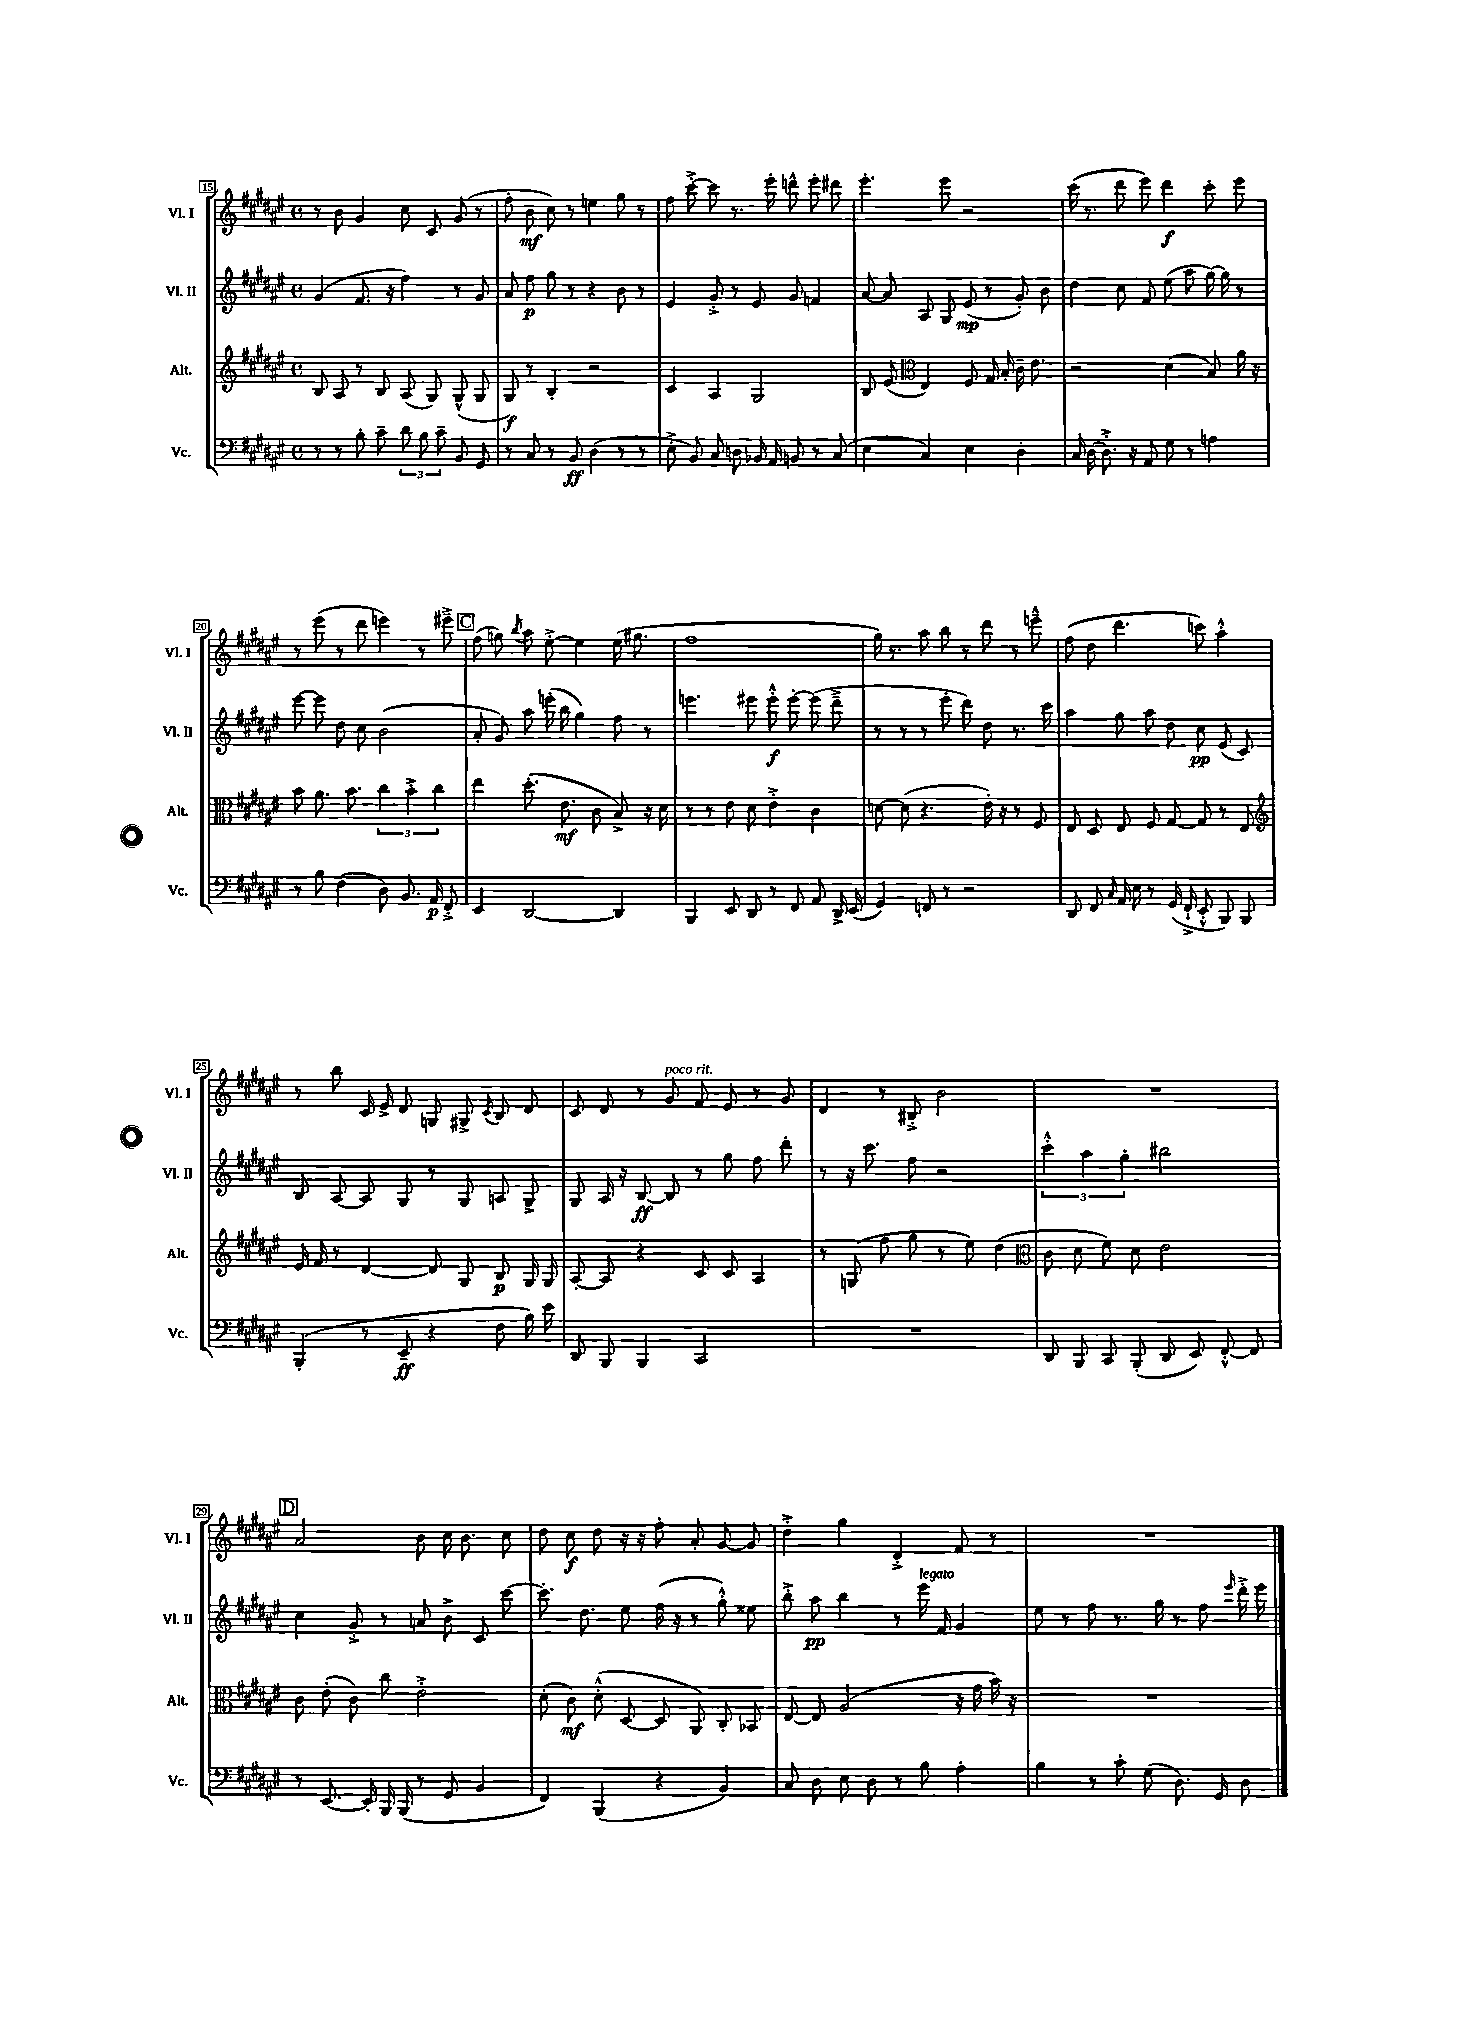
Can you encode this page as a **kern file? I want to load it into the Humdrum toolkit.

**kern	**kern	**kern	**kern
*staff4	*staff3	*staff2	*staff1
*clefF4	*clefG2	*clefG2	*clefG2
*k[f#c#g#d#a#e#]	*k[f#c#g#d#a#e#]	*k[f#c#g#d#a#e#]	*k[f#c#g#d#a#e#]
*M4/4	*M4/4	*M4/4	*M4/4
*met(c)	*met(c)	*met(c)	*met(c)
8r	8B/	(4g#/	8r
8r	8A#/	.	8b\
8B'\	8r	8.f#/	4g#/
8c#~\	8B/	.	.
.	.	16r	.
12d#\	(8A#/	4ff#\)	8cc#\
12B\	.	.	.
.	8G#/)	.	8c#/
12c#~\	.	.	.
8BB/	(8G#^^/	8r	(8g#/
8GG#/	8G#/	8g#/	8r
=	=	=	=
8r	8G#/)	8a#/	8ff#'\
8C#/	8r	8ff#\	8b\
8r	4B'/	8gg#\	8cc#\)
8BB/	.	8r	8r
(4D#\	2r	4r	4ee\
8r	.	8b\	8gg#\
8r	.	8r	8r
=	=	=	=
8E#'^\	4c#/	4e#/	8ff#\
8BB/)	.	.	[8ccc#'^\
8C#/	4A#/	8g#'^/	8ccc#\]
8D\	.	8r	8.r
16BB-/	2G#/	8e#/	.
16AA#/	.	.	16eee#'\
8BB/	.	8g#/	8ddd^^\
8r	.	4f/	8eee#'\
(8C#/	.	.	8ddd#\
=	=	=	=
4E#\	8B/	[8a#/	4.eee#'\
.	(8e#/	8a#/]	.
*	*clefC3	*	*
4C#/)	4E#/)	8A#/	.
.	.	8G#/	8eee#\
4E#\	8F#/	(8e#/	2r
.	16G#/	8r	.
.	16B'/	.	.
4D#'\	16c#~\	8g#'/)	.
.	8.e#\	.	.
.	.	8b\	.
=	=	=	=
16C#/	2r	4dd#\	(16ccc#\
[16D#\	.	.	8.r
8.D#'^\]	.	.	.
.	.	8cc#\	8ddd#\
16r	.	.	.
8AA#/	.	8f#/	8eee#\)
8G#\	(4d#\	(8ee#\	4ddd#\
8r	.	8aa#\	.
4A\	8B/)	[16gg#\)	8ccc#'\
.	.	16gg#\]	.
.	16a#\	8r	8eee#\
.	16r	.	.
=	=	=	=
8r	8b\	[8eee#\	8r
8B\	8.a#\	8eee#\]	(8eee#\
(4F#\	.	8dd#\	8r
.	8.b\	.	.
.	.	8cc#\	8ddd#\
8D#\)	6cc#\	(2b\	4eee\)
8.BB/	.	.	.
.	6b'^\	.	.
.	.	.	8r
16AA#/	.	.	.
.	6cc#\	.	.
8FF#'^/	.	.	8eee#~^\
=	=	=	=
4EE#/	4ee#\	8a#'/	(8ff#\
.	.	8g#/)	8gg\)
.	.	.	8qbb/
[2DD#/	(8.dd#'\	8aa#\	8aa#\
.	.	(16eee'\	[8ee#'^\
.	8.e#\	16bb\	.
.	.	4gg#\)	4ee#\]
.	8c#\	.	.
4DD#/]	8B^/)	8ff#\	(16ee#\
.	.	.	8.gg#\
.	16r	8r	.
.	16d#\	.	.
=	=	=	=
4BBB/	8r	4.eee\	1ff#
.	8r	.	.
8EE#/	8e#\	.	.
8DD#/	8d#\	8eee#\	.
8r	4e#'^\	8eee#'^^\	.
8FF#/	.	[8eee#'\	.
8AA#/	4c#\	(8eee#\]	.
16DD#^/	.	8ddd#~^\	.
(16EE#/	.	.	.
=	=	=	=
4GG#/)	[8d\	8r	16gg#\)
.	.	.	8.r
.	(8d\]	8r	.
8FF/	4.r	8r	8aa#\
8r	.	8eee#'\	8bb\
2r	.	8ddd#\)	8r
.	16e#'\)	8dd#\	8ddd#\
.	16r	.	.
.	8r	8.r	8r
.	8F#/	.	8eee~^^\
.	.	16ccc#\	.
=	=	=	=
8DD#/	8E#/	4aa#\	(8ff#\
8FF#/	8D#/	.	8dd#\
16qqC#/	.	.	.
16AA#/	8E#/	8gg#\	4.ddd#\
16E#\	.	.	.
8r	8F#/	8aa#\	.
(16GG#/	[8G#/	8dd#\	.
16FF#`^/	.	.	.
8EE#'^^/	8G#/]	8cc#\	8ccc\)
8BBB/)	8r	(8e#/	4aa#'^^\
8BBB/	8E#/	8c#/)	.
=	=	=	=
*	*clefG2	*	*
(4BBB'/	16e#/	8B/	8r
.	16f#/	.	.
.	8r	[8A#/	8bb\
8r	[4d#/	8A#/]	16c#/
.	.	.	16e#^/
8EE#~/	.	8G#/	8d#/
4r	8d#/]	8r	8G/
.	8G#/	8G#/	8G#^/
.	.	.	8qc#/
8F#\	8B/	8A/	8B/
16B\)	16G#/	8G#^/	8d#/
16e#\	16G#/	.	.
=	=	=	=
8DD#/	[8A#'/	8G#/	8c#/
8BBB/	8A#/]	16A#/	8d#/
.	.	16r	.
4BBB/	4r	[8B/	8r
.	.	8B/]	8g#/
2CC#/	8c#/	8r	8f#/
.	8c#/	8gg#\	8e#/
.	4A#/	8ff#\	8r
.	.	8ddd#'\	8g#/
=	=	=	=
1r	8r	8r	4d#/
.	(8G/	16r	.
.	.	8.ccc#\	.
.	8ff#\	.	8r
.	8gg#\	8ff#\	8B#'^/
.	8r	2r	2b\
.	8ee#\)	.	.
.	(4dd#\	.	.
=	=	=	=
*	*clefC3	*	*
8DD#/	8c#\	6ccc#'^^\	1r
8BBB/	8d#\	.	.
.	.	6aa#\	.
8CC#/	8f#\)	.	.
.	.	6gg#'\	.
(8BBB'/	8d#\	.	.
8DD#/	2e#\	2bb#\	.
8EE#/)	.	.	.
[8FF#'^^/	.	.	.
8FF#/]	.	.	.
=	=	=	=
8r	8c#\	4cc#\	2a#/
[8.EE#/	(8e#'\	.	.
.	8c#\)	8g#'^/	.
16EE#'/]	.	.	.
16BBB/	8cc#\	8r	.
(16BBB/	.	.	.
8r	2e#'^\	8a/	8b\
8GG#/	.	8b^\	16cc#\
.	.	.	8.b\
4BB/	.	8c#/	.
.	.	[8ccc#\	8cc#\
=	=	=	=
4FF#/)	(8d#'\	8.ccc#'\]	8dd#\
.	8c#\)	.	8cc#\
.	.	8.dd#\	.
(4BBB/	(8d#'^^\	.	8dd#\
.	[8D#/	8ee#\	16r
.	.	.	16r
4r	8D#/]	(16ff#\	8ff#'\
.	.	16r	.
.	8AA#/)	8r	8a#'/
4BB/)	8C#'/	8gg#'^^\)	[8g#/
.	8BB-/	8ee##\	8g#/]
=	=	=	=
8C#/	[8E#/	8bb'^\	4dd#'^\
8D#\	8E#/]	8aa#\	.
8E#\	(2A#/	4bb\	4gg#\
8D#\	.	.	.
8r	.	8r	4d#'^/
8B\	.	16eee#\	.
.	.	16f#/	.
4A#'\	16r	4g#/	8f#/
.	16g#\	.	.
.	16b\)	.	8r
.	16r	.	.
=	=	=	=
4B\	1r	8ee#\	1r
.	.	8r	.
8r	.	8ff#\	.
8c#'\	.	8.r	.
(8G#\	.	.	.
.	.	16gg#\	.
8.D#\)	.	8r	.
.	.	8ff#\	.
16GG#/	.	.	.
.	.	16qqeee#/	.
8D#\	.	16ddd#'^\	.
.	.	16eee#\	.
==	==	==	==
*-	*-	*-	*-
